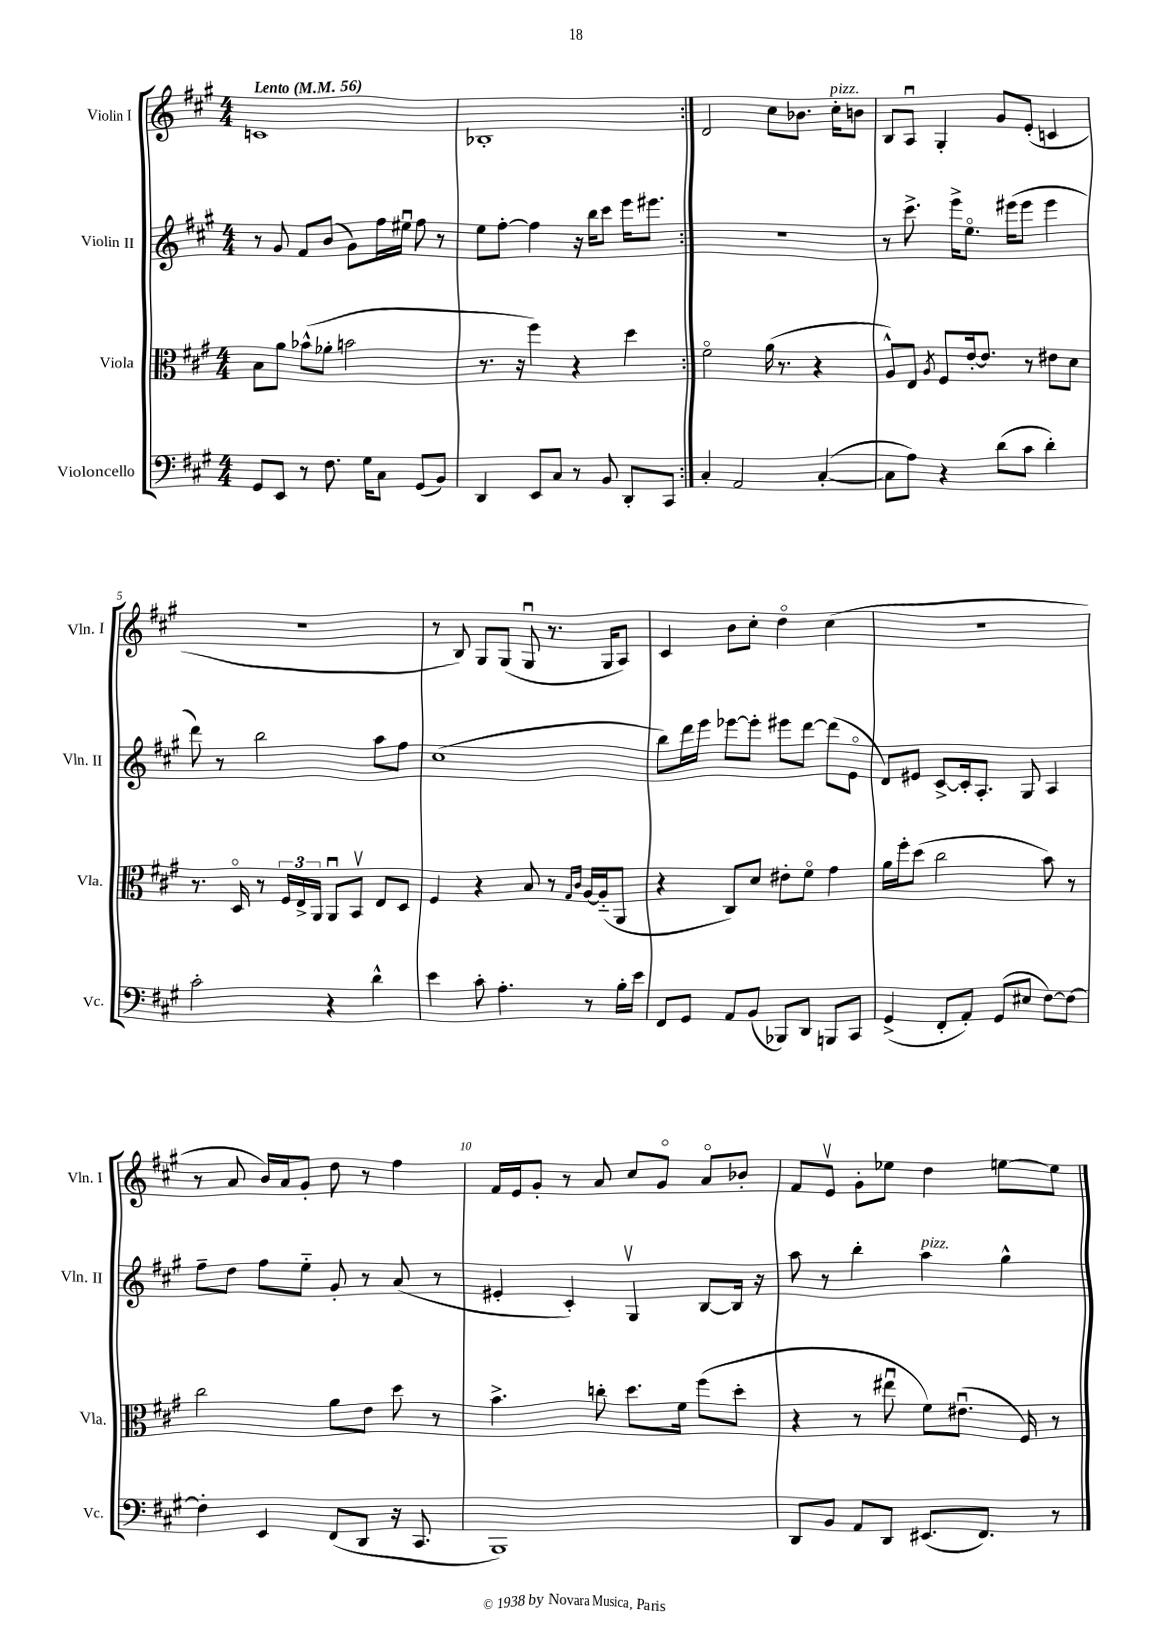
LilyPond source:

<<
\new StaffGroup <<
\new Staff = "s0" \with { instrumentName = "Violin I" shortInstrumentName = "Vln. I" } {
    \clef treble \key a \major \numericTimeSignature \time 4/4 \tempo "Lento" 4 = 56
    \autoBeamOff \repeat volta 2 { c'1 |
    bes1-. | }
    d'2 cis''8[ bes'8.] cis''16[-.^\markup { \italic "pizz." } b'8] |
    b8[ a8]\downbow gis4-. gis'8[ e'8]-.( c'4 |
    R1 |
    r8 b8) gis8[ gis8]( gis8\downbow r8. gis16[ a8]) |
    cis'4 b'8[ cis''8]-. d''4\flageolet cis''4( |
    R1 |
    r8 a'8 b'16[) a'16 gis'8]-. d''8 r8 fis''4 |
    fis'16[ e'16 gis'8]-. r8 a'8 cis''8[ gis'8]\flageolet a'8[\flageolet bes'8]-. |
    fis'8[ e'8]\upbow gis'8[-. ees''8] d''4 e''8[~ e''8] \bar "|." |
}
\new Staff = "s1" \with { instrumentName = "Violin II" shortInstrumentName = "Vln. II" } {
    \clef treble \key a \major \numericTimeSignature \time 4/4
    \autoBeamOff \repeat volta 2 { r8 gis'8 fis'8[ b'8]( gis'8[) fis''16 eis''16]\downbow fis''8 r8 |
    e''8[ fis''8]~-. fis''4 r16 b''16[ cis'''8] e'''16[ eis'''8.] | }
    R1 |
    r8 cis'''8.-> e'''16[-> e''8.]\flageolet eis'''16[( eis'''8] eis'''4 |
    d'''8) r8 b''2 a''8[ fis''8] |
    cis''1( |
    b''8[) d'''16 e'''16] ees'''8[~ ees'''8]-. eis'''8[ d'''8]~ d'''8[( e'8]\flageolet |
    d'8[) eis'8] cis'8[~-> cis'16-. a8.]-. gis8 a4 |
    fis''8[-- d''8] fis''8[ e''8]-_ gis'8-. r8 a'8( r8 |
    eis'4-. cis'4-.) gis4\upbow b8[~ b16] r16 |
    a''8 r8 b''4-. a''4^\markup { \italic "pizz." } gis''4-^ \bar "|." |
}
\new Staff = "s2" \with { instrumentName = "Viola" shortInstrumentName = "Vla." } {
    \clef alto \key a \major \numericTimeSignature \time 4/4
    \autoBeamOff \repeat volta 2 { b8[ a'8] bes'8[-^( aes'8]-. b'2 |
    r8. r16 fis''4) r4 d''4 | }
    fis'2\flageolet a'16( r8. r4 |
    a8[-^) e8] \acciaccatura { a8 } fis8[ e'16~-. e'8.] r8 eis'8[ d'8] |
    r8. d16\flageolet r8 \tuplet 3/2 { fis16[ e16-> a,16] } a,8[\downbow b,8]\upbow e8[ d8] |
    fis4 r4 b8 r8 \grace { gis16[ cis'16] } a16[~ a16-_( a,8] |
    r4 cis8[) d'8] eis'8[-. fis'8]\flageolet gis'4 |
    a'16[ fis''16-. d''8]( cis''2 b'8) r8 |
    cis''2 a'8[ e'8] d''8 r8 |
    b'4.-> c''8-. d''8.[ fis'16] fis''8[( d''8]-. |
    r4 r8 eis''8\downbow fis'8[) eis'8.]\downbow( fis16) r8 \bar "|." |
}
\new Staff = "s3" \with { instrumentName = "Violoncello" shortInstrumentName = "Vc." } {
    \clef bass \key a \major \numericTimeSignature \time 4/4
    \autoBeamOff \repeat volta 2 { gis,8[ e,8] r8 fis8. gis16[ cis8] gis,8[( b,8]) |
    d,4 e,8[ cis8] r8 b,8 d,8[-. cis,8] | }
    cis4-. a,2 cis4~-.( |
    cis8[ a8]) r4 d'8[( cis'8] d'4-.) |
    cis'2-. r4 d'4-^ |
    e'4 cis'8-. a4.-. r8 b16[-. e'16] |
    fis,8[ gis,8] a,8[ b,8]( bes,,8[) d,8] b,,8[ cis,8] |
    gis,4->( fis,8[-. a,8]-.) gis,8[( eis8] fis8[~) fis8]~ |
    fis4-. e,4 fis,8[( d,8] r16 cis,8. |
    b,,1) |
    d,8[ b,8] a,8[ d,8] eis,8.[( fis,8.]) r8 \bar "|." |
}
>>
>>
\layout { \context { \Score \override BarNumber.break-visibility = ##(#f #t #t) barNumberVisibility = #(every-nth-bar-number-visible 5) } }
